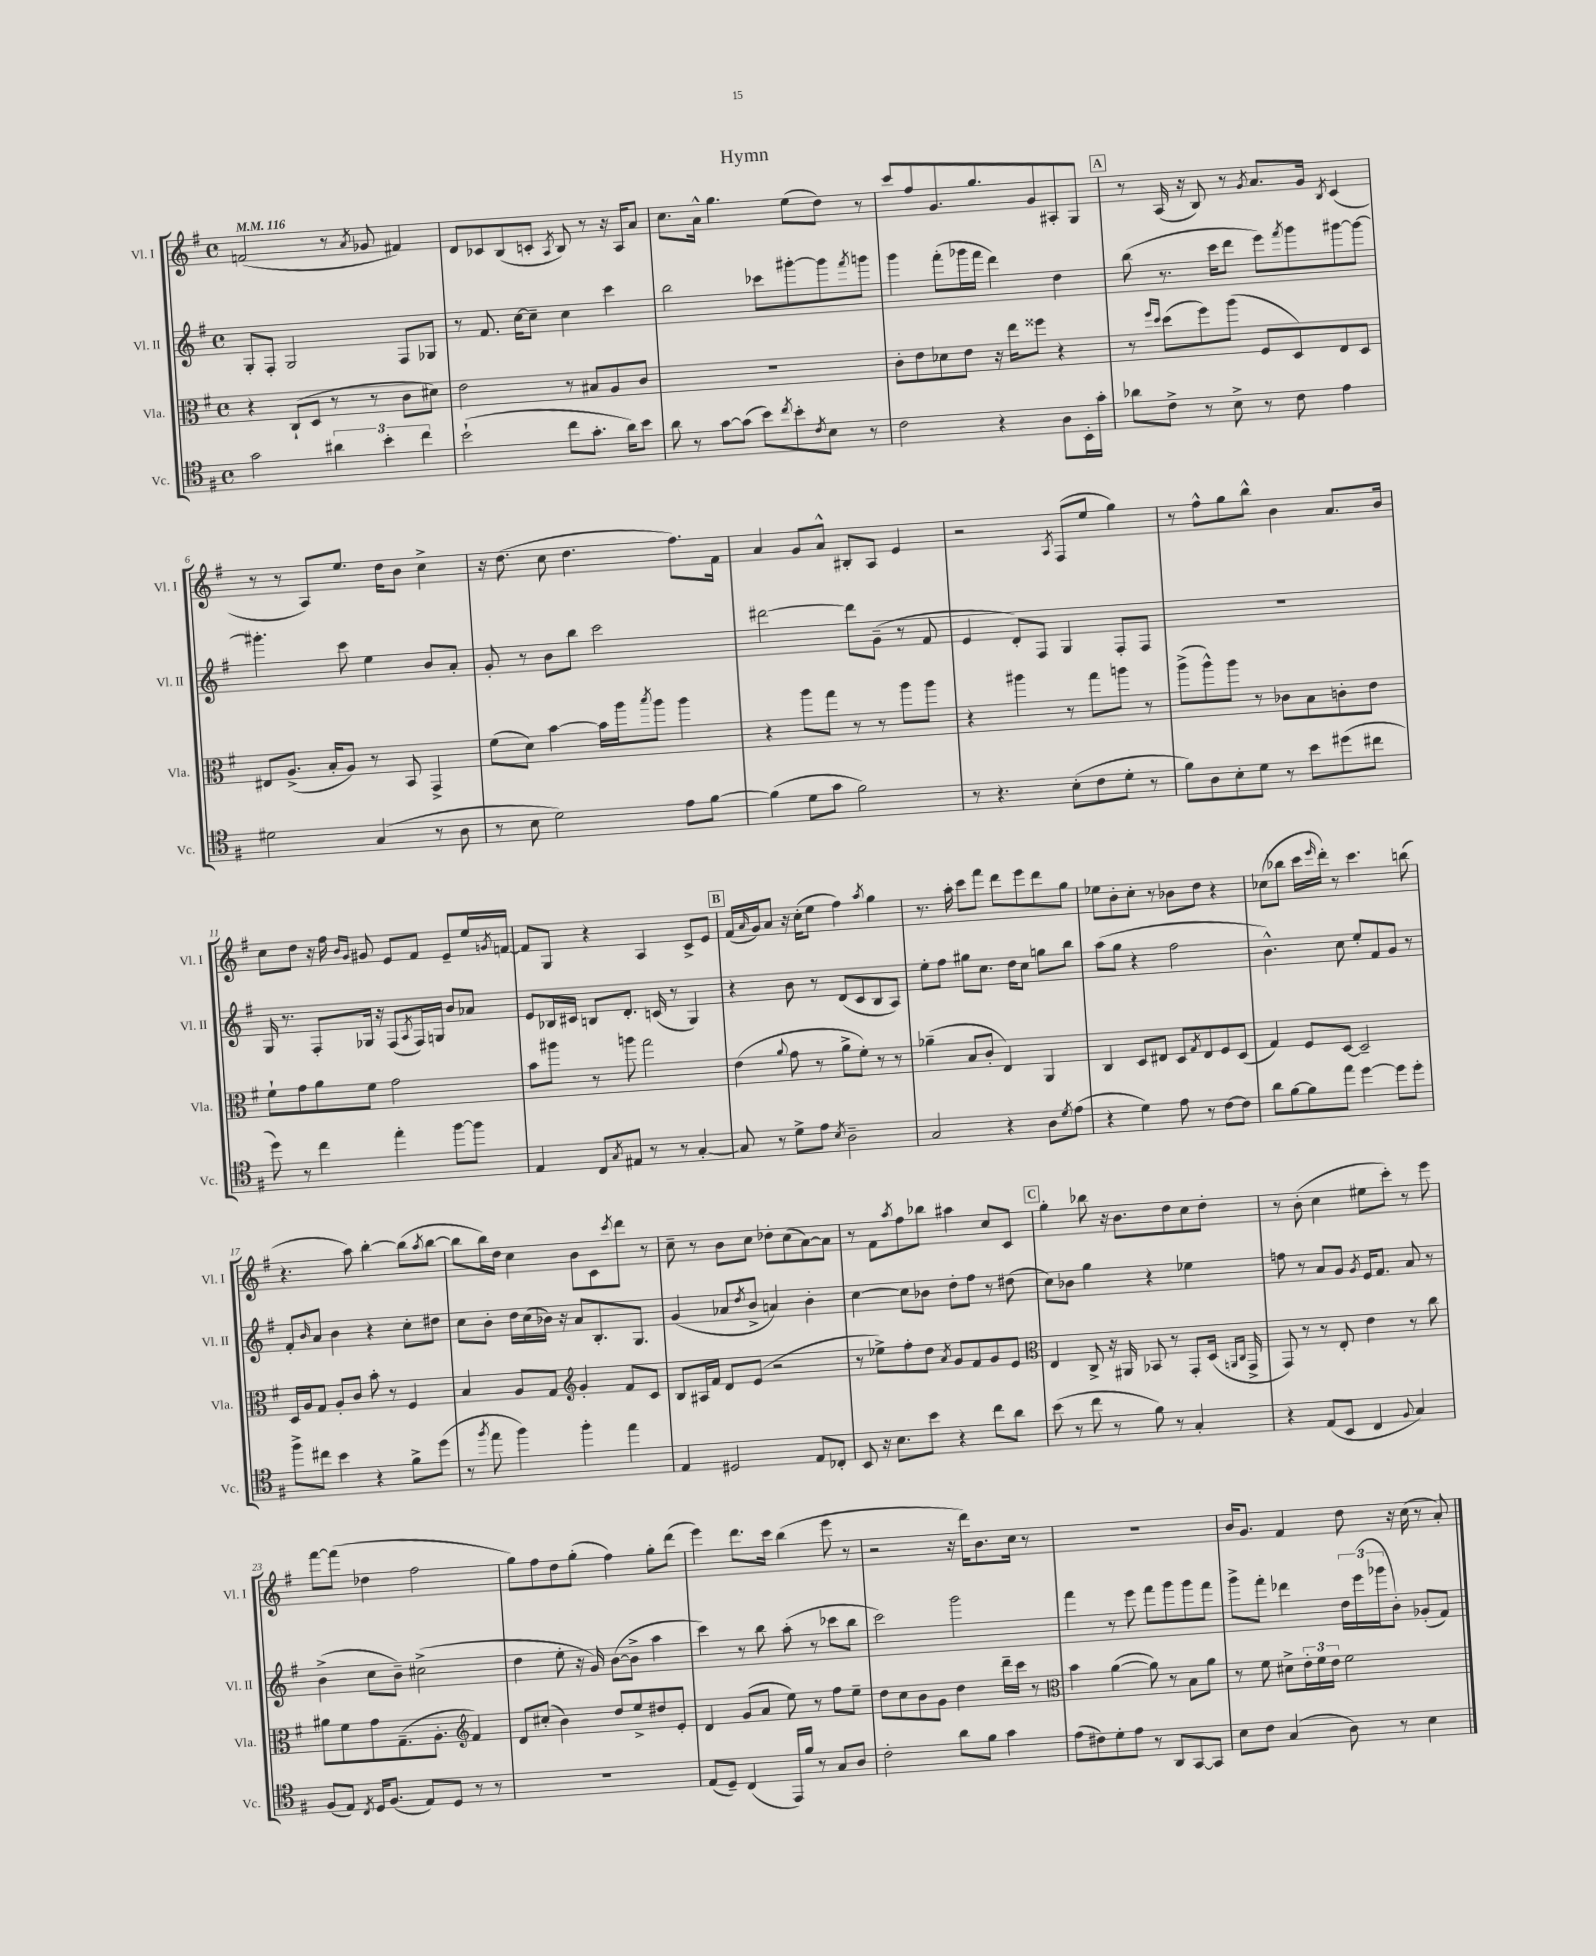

**kern	**kern	**kern	**kern
*staff4	*staff3	*staff2	*staff1
*clefC4	*clefC3	*clefG2	*clefG2
*k[f#]	*k[f#]	*k[f#]	*k[f#]
*M4/4	*M4/4	*M4/4	*M4/4
*met(c)	*met(c)	*met(c)	*met(c)
*MM116	*MM116	*MM116	*MM116
2g	4r	8G'	(2f
.	.	8F#'	.
.	(8C`	2G	.
.	8D	.	.
6a#	8r	.	8r
.	.	.	8qa
.	8r	.	8g-
6b'	.	.	.
.	8c	8F#	4f#)
6cc	.	.	.
.	8d#)	8G-	.
=	=	=	=
(2b`	2e	8r	8d
.	.	8.f#	8c-
.	.	.	(8B
.	.	[16cc	.
.	.	8cc~]	8c'
.	.	.	8qA
8cc	8r	4cc	8B)
8.g'	8B#	.	8r
.	8A	4ccc	16r
16a)	.	.	16A
8b	8c	.	8a
=	=	=	=
8a	1r	2bb	8.cc
8r	.	.	.
.	.	.	16a^^
[8g	.	.	4.gg
(8g]	.	.	.
8b)	.	8ccc-	.
8qcc	.	.	.
8b'	.	[8ggg#'	(8ee
8qc	.	.	.
8B	.	8ggg#]	8dd)
.	.	8qfff#	.
8r	.	8ggg	8r
=	=	=	=
2c	8c'	4ggg	8ccc
.	8e	.	8ff#
.	8d-	(8fff#'	8.g
.	8e	16ggg-	.
.	.	16fff#	8.gg
4r	16r	4ddd)	.
.	16ee	.	.
.	8ff##	.	8g
8A	4r	4dd	8A#'
16BB'	.	.	8G
16g'	.	.	.
=	=	=	=
8a-	8r	(8bb	8r
.	16qqff#	.	.
.	16qqdd	.	.
8c^	(8dd	8.r	(16A
.	.	.	16r
8r	8ff#)	.	8B)
.	.	16ccc	.
8B^	(8aa	8ddd	8r
.	.	.	8qg
8r	8F#	8eee)	8.a
.	.	8qfff#	.
8c	8D)	8ggg	.
.	.	.	16g
.	.	.	8qB
4e	8E	[8ggg#	(4c
.	8D	8ggg#_	.
=	=	=	=
2d#	8E#	4.ggg#']	8r
.	(8.A^	.	8r
.	.	.	8A)
.	16B'	.	.
.	8A)	8ccc	8.ee
(4G	8r	4ee	.
.	.	.	16dd
.	8BB	.	8b
8r	4GG^	8b	4cc^
8A	.	8a'	.
=	=	=	=
8r	(8f#	8g'	16r
.	.	.	(8.dd
8B	8d)	8r	.
2d)	[4b	8b	8cc
.	.	8bb	4.dd
.	16b]	2ccc	.
.	16aa	.	.
.	8qbb	.	.
.	8aa	.	.
8e	4aa	.	8.ff#)
[8f#	.	.	.
.	.	.	16f#
=	=	=	=
(4f#]	4r	[2ddd#	4a
8d	8aa	.	8g
8g	8gg	.	8a^^
2f#)	8r	8ddd#]	8B#'
.	8r	(8g~	8A
.	8aa	8r	4e
.	8aa	8f#	.
=	=	=	=
8r	4r	4e	2r
4.r	.	.	.
.	4aa#	8d')	.
.	.	8F#	.
.	.	.	8qA
(8B'	8r	4G	(8F#
8c	8gg	.	8ee
8d'	8aa	8F#'	4gg)
8r	8r	8F#	.
=	=	=	=
8f#)	(8aa^	1r	8r
8A	8aa^^)	.	8ff#^^
8B'	8aa	.	8gg
8d	8r	.	8bb^^
8r	8c-	.	4b
8b	8B	.	.
(8dd#	8c'	.	8.a
8cc#	8e	.	.
.	.	.	16b
=	=	=	=
8dd)	8f#`	16G	8cc
.	.	8.r	.
8r	8g	.	8dd
4cc	8a	8F#'	16r
.	.	.	16ff#
.	.	.	16qqb
.	.	.	16qqg
.	8f#	16G-	8g#
.	.	16r	.
4ee'	2g	(8F#	8e
.	.	8qA	.
.	.	16F#)	8f#
.	.	16G	.
[8ff#	.	8b	8e~
8ff#]	.	8a-	16ee
.	.	.	8qg
.	.	.	[16f
=	=	=	=
4E	8b	8e	8f]
.	8aa#	16B-	8G
.	.	16c#	.
8C	8r	8B	4r
8qG	.	.	.
8E#	8aa	8.d'	.
8r	2gg	.	4A
.	.	(16c	.
8r	.	8r	.
[4G'	.	4G)	8c^
.	.	.	8e
=	=	=	=
8G]	(4e	4r	(16f#
.	.	.	16qqa
.	.	.	16g)
8r	.	.	8a
.	8qqa	.	.
8d^	8g	8b	16r
.	.	.	(16cc'
8e	8r	8r	8ee
8qB	.	.	.
2A~	8a^	(8d	4ff#)
.	8f#')	8c	.
.	.	.	8qaa
.	8r	8B	4gg
.	8r	8A)	.
=	=	=	=
2G	(4a-~	8ee'	8.r
.	.	8ff#	.
.	.	.	16aa'
.	8B	8gg#	8ccc
.	8c'	8.cc	8fff#
4r	4E)	.	8ddd
.	.	16dd	.
.	.	8cc	8eee
8A	4AA	8gg	8ddd
8qd	.	.	.
(8e	.	8bb	8gg
=	=	=	=
4r	4C	(8aa	8ee-
.	.	8gg	8b'
4d)	8D	4r	8cc'
.	8E#	.	8r
8e	8D	2ff#	8b-
.	8qG	.	.
8r	8E#	.	8dd
[8c	8F#	.	4r
8c]	(8D	.	.
=	=	=	=
8a	4G)	4.b^^)	(8cc-
[8f#	.	.	8bb-
8f#]	8F#	.	16ccc
.	.	.	16qqeee
.	.	.	16ddd')
8ee	[8D	8cc	8r
[4dd	2D~]	8ee'	4.ccc
.	.	8f#	.
8dd]	.	8g	.
8dd'	.	8r	(8bb
=	=	=	=
8ff#^	16D	8f#'	4.r
.	16A	.	.
.	.	16qqb	.
8cc#	8G	8a	.
4b	8A'	4b	.
.	8c	.	8aa)
4r	8b'	4r	[4bb'
.	8r	.	.
8f#^	4F#	8cc'	(8bb]
.	.	.	8qaa
(8dd	.	8dd#	[8bb
=	=	=	=
8r	4B	8cc	8bb]
8qff#	.	.	.
8ee	.	8b'	16bb)
.	.	.	16dd
4ff#)	8A	16dd	4cc
.	.	(16cc	.
.	8G	16b-)	.
.	.	16r	.
*	*clefG2	*	*
4ff#'	4g'	8a	8b
.	.	8.B'	8c
.	.	.	8qccc
4ee	8f#	.	8ddd
.	.	8.G	.
.	8c	.	8r
=	=	=	=
4E	8B	(4g	8cc~
.	16A#	.	8r
.	16f#	.	.
2D#	8d	8a-	8b
.	.	8qdd	.
.	(8e	8b^	8cc
.	2r	4a)	8dd-'
.	.	.	(8cc
8E	.	4b'	[8a)
8C-'	.	.	8a]
=	=	=	=
8BB	8r	[4cc	8r
16r	8ee-^)	.	8f#
8.B	.	.	.
.	.	.	8qaa
.	8ff#'	8cc]	8ff#
8b	8dd	8b-	8bb-
.	8qa	.	.
4r	8g	8dd'	4aa#
.	8f#	8ff#	.
8cc	8g	8r	8cc
8a	8e	(8dd#	8c
=	=	=	=
*	*clefC3	*	*
(8b	4E	8cc)	4gg'
8r	.	8b-	.
8cc	8C^	4gg	8bb-
8r	16r	.	16r
.	16AA#	.	8.b
8f#)	8BB-	4r	.
8r	8r	.	8dd
4G'	8GG'	4ee-	8cc
.	(16D	.	8dd'
.	16qqAA	.	.
.	16qqC	.	.
.	16GG^	.	.
=	=	=	=
4r	8GG)	8ff	8r
.	8r	8r	(8b'
(8E	8r	8a	4cc
8BB	8E'	8g	.
.	.	8qg	.
4C	4e	16e	8ee#
.	.	8.f#	.
.	.	.	8ccc')
8qqF#	.	.	.
4G)	8r	8a	8r
.	8cc	8r	8eee
=	=	=	=
(8F#	8a#	(4b^	[8fff#
8E)	8f#	.	(8fff#]
8qC	.	.	.
16D	8g	8cc	4dd-
(8.F#	.	.	.
.	(8.G~	8b~)	.
8E)	.	(2cc#^	2ff#
.	8.A'	.	.
8D	.	.	.
*	*clefG2	*	*
8r	4f#)	.	.
8r	.	.	.
=	=	=	=
1r	8d	4dd	8gg)
.	(8cc#'	.	8ff#
.	4b)	8ee'	8dd
.	.	16r	(8gg'
.	.	16g)	.
.	8dd	([8b	4ff#)
.	8ee^	8b^]	.
.	8dd#	4aa	8gg'
.	8e'	.	(8ddd
=	=	=	=
(8E	4d	4ccc)	4eee)
8D~)	.	.	.
(4C	(8g	8r	8.ddd
.	8a	8bb	.
.	.	.	16ccc
16EE)	8ee)	(8aa'	(4bb
16f#	.	.	.
8r	8r	8r	.
8G	8ff#	8ccc-	8eee
8A	8ee~	8bb	8r
=	=	=	=
2c'	8dd	2ccc)	2r
.	8cc	.	.
.	8b	.	.
.	8g	.	.
8a	4dd	2ggg	16r
.	.	.	16ddd)
8f#	.	.	8.b
4g	16ddd~	.	.
.	16ccc	.	16cc
.	8r	.	8r
=	=	=	=
*	*clefC3	*	*
(8e	4b	4fff#	1r
8c#)	.	.	.
8d'	([4a	8r	.
8e	.	8eee	.
8r	8a])	8fff#	.
8AA	8r	8ggg	.
[8GG	8B	8ggg	.
8GG]	8a	8fff#	.
=	=	=	=
8B	8r	8ggg^	16b
.	.	.	8.g
8c	8f#	8fff#'	.
(4G	8d#^	4ddd-	4f#
.	24e'	.	.
.	24f#	.	.
.	24e	.	.
8A)	2f#	24dd	8dd
.	.	(24eee	.
.	.	24ggg-	.
8r	.	8b')	16r
.	.	.	(16cc
4B	.	(8g-'	8r
.	.	8f#)	8a')
==	==	==	==
*-	*-	*-	*-
